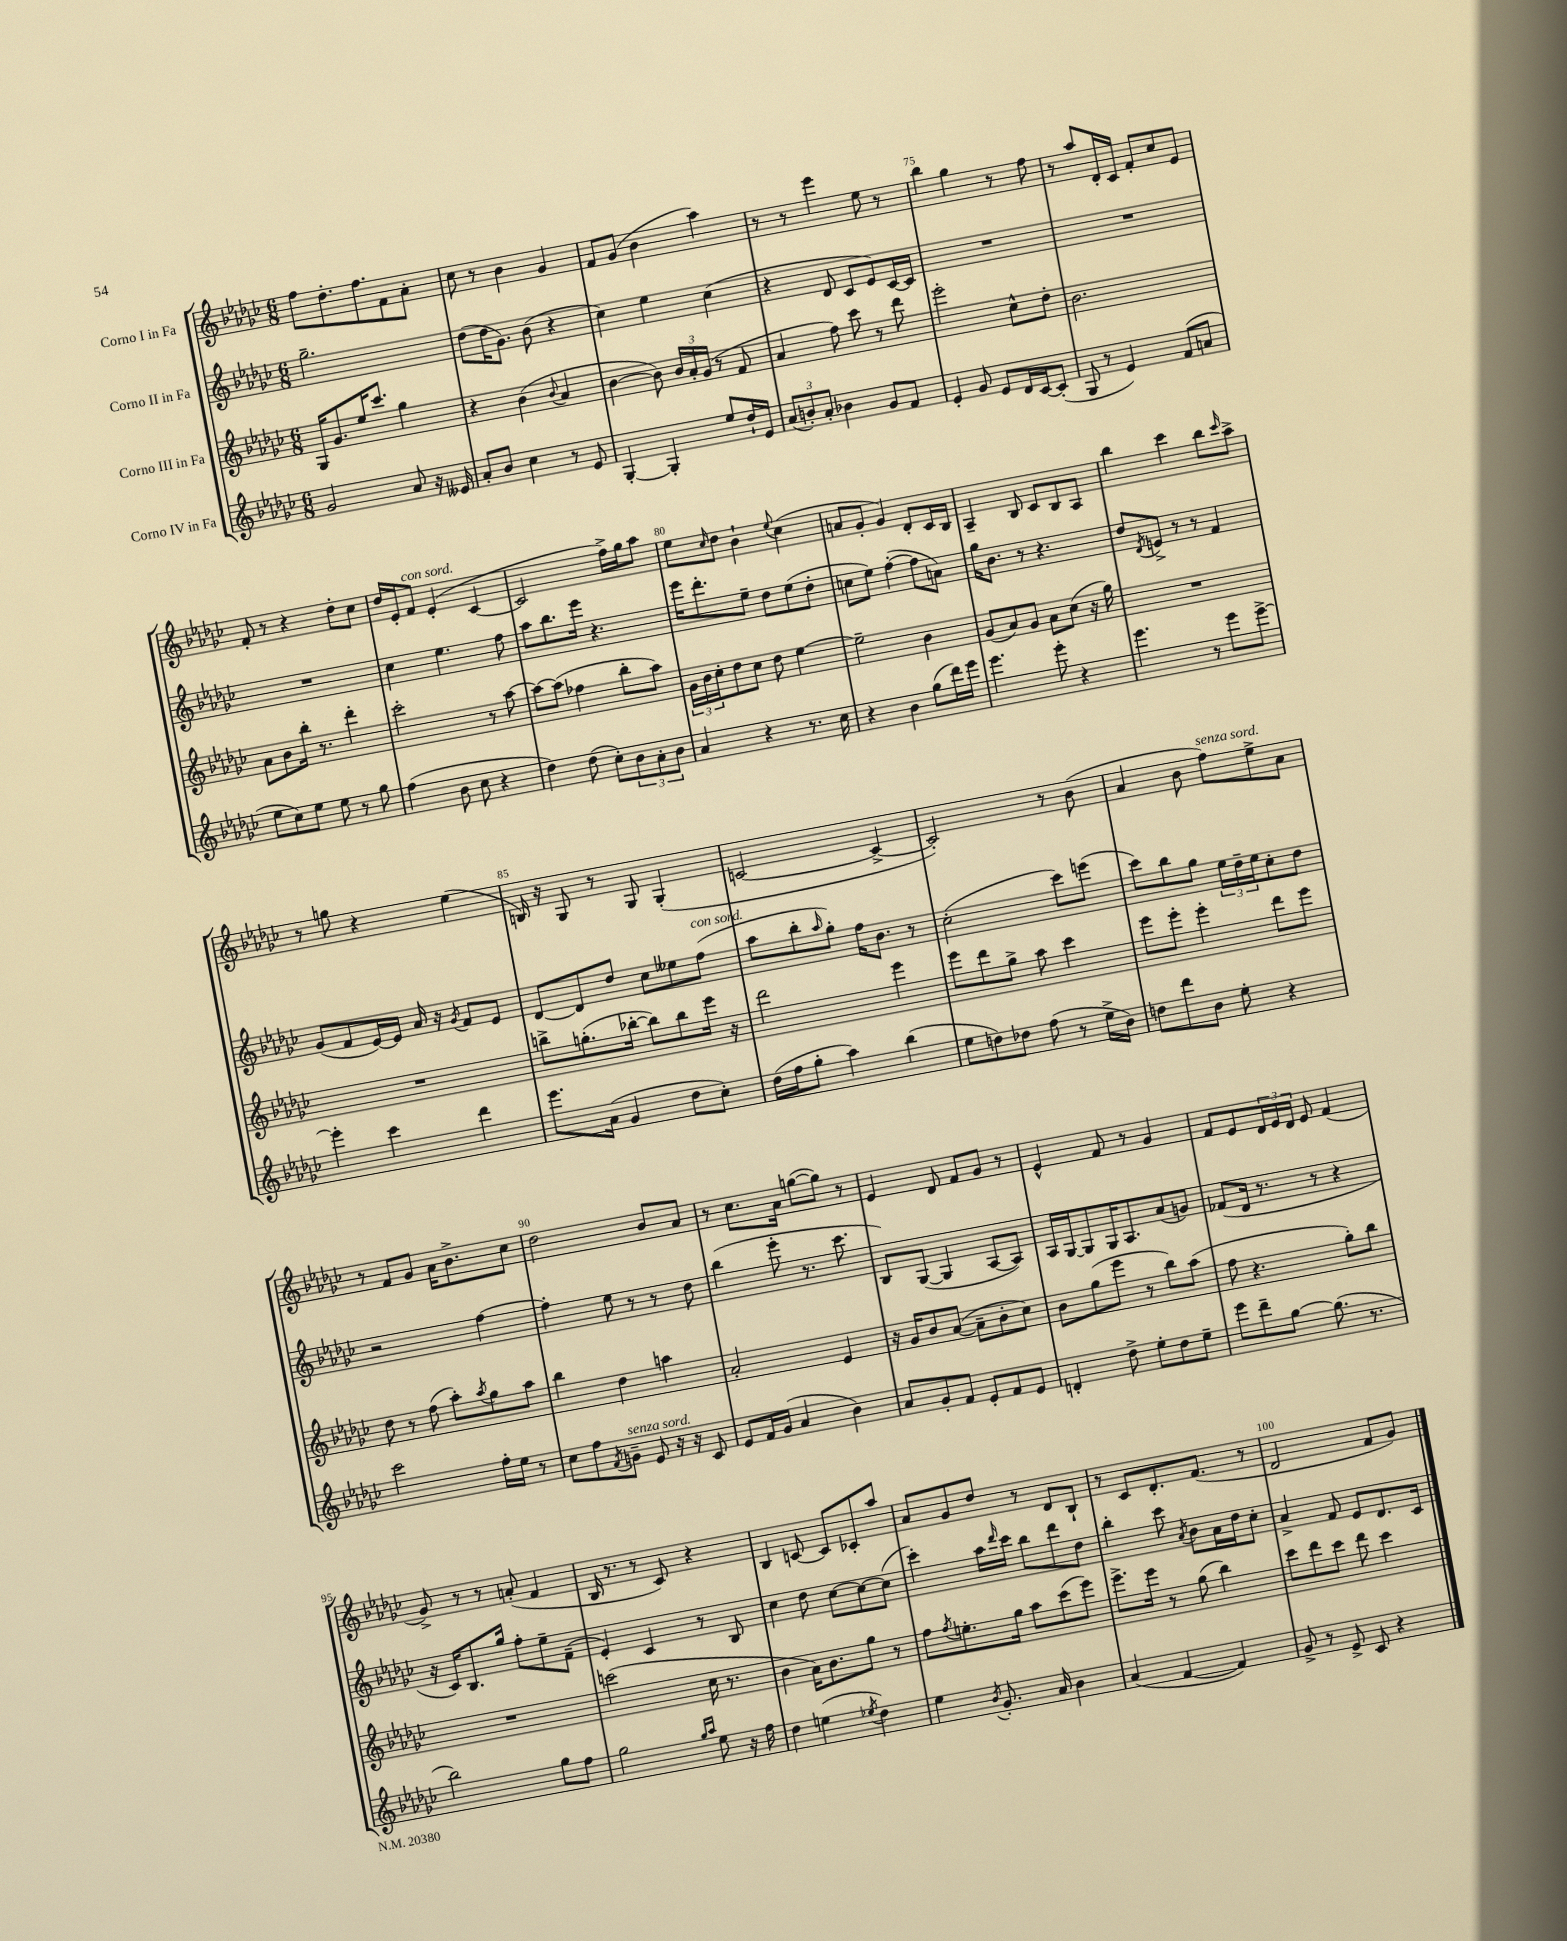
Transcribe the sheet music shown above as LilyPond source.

<<
\new StaffGroup <<
\new Staff = "s0" \with { instrumentName = "Corno I in Fa" } {
    \clef treble \key ges \major \numericTimeSignature \time 6/8
    f''8 des''8.-. f''8. f'8 aes'8-. |
    ces''8 r8 bes'4 ges'4 |
    f'8 ges'8( bes'4 aes''4) |
    r8 r8 ees'''4 ees''8 r8 |
    bes''4 ges''4 r8 f''8 |
    r8 aes''8 des'16-. ces'16 f'8-. ces''8 ees'8 |
    f'8-. r8 r4 des''8-. ces''8 |
    des''16 ees'16-. f'8^\markup { \italic "con sord." } ees'4-.( ces'4~ |
    ces'2 f''16->) ges''16 aes''8 |
    ees''8 \grace { ces''16 } des''8 bes'4-! \appoggiatura { ees''8 } ces''4( |
    a'8 ges'8-. ges'4) des'8-. ces'16 bes16 |
    aes4-- bes8 ces'8 bes8 aes8 |
    bes''4 ces'''4 bes''8 \grace { ces'''16 } aes''8-> |
    r8 g''8 r4 ees''4( |
    b16) r16 ges8 r8 ges8 ges4-.( |
    c'2~ c'4~-> |
    c'2-.) r8 bes'8( |
    aes'4 bes'8 f''8^\markup { \italic "senza sord." }) ees''8-> aes'8 |
    r8 f'8 ges'8 aes'16 bes'8.-> ces''8 |
    des''2 bes'8 aes'8 |
    r8 ces''8. aes'16 g''8~( g''8) r8 |
    ees'4 des'8 f'8 ges'8 r8 |
    ees'4-^ f'8 r8 ges'4 |
    f'8 ees'8 \tuplet 3/2 { des'16 ees'16 des'16 } ees'8 f'4( |
    ges'8->) r8 r8 a'8-.( f'4 |
    bes16 r8. r8 ces'8) r4 |
    bes4 c'8~ c'8 ces'8-. aes''8 |
    aes'8 ges'8 des''8 r8 des'8 bes8-! |
    r8 ces'8 des'8.-. f'8.( r8 |
    des'2 f'8 ges'8) \bar "|." |
}
\new Staff = "s1" \with { instrumentName = "Corno II in Fa" } {
    \clef treble \key ges \major \numericTimeSignature \time 6/8
    ges''2.-- |
    des''8( des''16 ges'8.) bes'8( r4 |
    ces''4) ees''4 ces''4( |
    r4 des'8 ces'8 ees'8) ces'16~ ces'16 |
    R2. |
    R2. |
    R2. |
    ces''4 ees''4. f''8 |
    aes''8 bes''8. ees'''16 r4. |
    ees'''16 des'''8.-. ees''8-- des''8 ees''8( des''8-. |
    c''8 ees''8) f''4~-.( f''8 a'8) |
    ges''16 bes'8. r8 r4. |
    des''8 \acciaccatura { des'8 } e'8-> r8 r8 f'4 |
    ges'8( f'8 ees'16~) ees'16 aes'16 r16 \acciaccatura { ges'8 } f'8 ees'8 |
    des'8~ des'8 des''8 ces''8 eeses''8 f''8^\markup { \italic "con sord." }( |
    aes''8 bes''8-. \grace { aes''16 } ges''8-.) f''16 bes'8. r8 |
    ces''2-.( ces'''8) e'''8( |
    ces'''8) bes''8 ges''8 \tuplet 3/2 { ees''16 des''16-- ees''16 } ces''8-. des''8 |
    r2 f''4~ |
    f''4-. ees''8 r8 r8 des''8 |
    bes''4( ees'''8-. r8. ces'''8. |
    bes8) ges8~( ges4 aes8~ aes8) |
    aes16 ges16~ ges8 ges16 aes8. aes'8( g'8) |
    fes'8( des'16 r8. r8 r4 |
    r16 ces'16) bes8. ges''16 f''8-. ees''8-- f'8--( |
    ees'4-.) ces'4 r8 bes8 |
    ces''4 des''8 ces''8~ ces''8~ ces''8( |
    ces'''4-.) aes''16 \grace { des'''16 } ces'''16 bes''8 des'''8 des''8 |
    bes''4-. ces'''8 \acciaccatura { aes'8 } bes'8 aes'16 des''16 ces''8-. |
    aes'4-> f'8 ees'8 des'8. ces'16 \bar "|." |
}
\new Staff = "s2" \with { instrumentName = "Corno III in Fa" } {
    \clef treble \key ges \major \numericTimeSignature \time 6/8
    ges16 ges'8. ees''16 ces'''8. ges''4 |
    r4 bes'4( \appoggiatura { bes'8 } aes'4 |
    bes'4~ bes'8) \tuplet 3/2 { bes'16 aes'16-. ges'16( } r8 f'8 |
    aes'4 f''8) ces'''8 r8 des'''8 |
    ees'''2-. ces''8-^ des''8-. |
    bes'2. |
    aes'8 bes'8 bes''16-. r8. des'''4-. |
    ces'''2-. r8 aes''8~ |
    aes''8~ aes''8( fes''4 bes''8-. aes''8) |
    \tuplet 3/2 { ges'16 bes'16 ces''16-. } des''8 ces''8 des''8 ees''4~ |
    ees''2-- bes'4 |
    ges'8( aes'8) ges'8 aes'8 ces''8( r16 ges''16) |
    R2. |
    R2. |
    b''8-> g''8.-.( bes''16~-. bes''8) bes''8 ees'''16 r16 |
    des'''2 ees'''4 |
    ees'''8 des'''8 ges''8-> aes''8 ces'''4 |
    ees'''8 ees'''8-. ees'''4-. des'''8 ees'''8 |
    des''8 r8 f''8( aes''8-.) \acciaccatura { aes''8 } ges''8 aes''8 |
    bes''4 des''4 a''4 |
    aes'2-. ees'4 |
    r16 ges'16 bes'8 aes'8~( aes'8-- bes'8-. ces''8) |
    bes'8 ges''8( ees'''8 r8 bes''8) aes''8( |
    f''8 r4. ges''8-.) bes''8 |
    R2. |
    c'''2( ces''16 r8. |
    bes'4 aes'16) bes'8. ges''8 r8 |
    f''8 \acciaccatura { f''8 } e''8.-. ges''16 aes''8 ces'''8( ees'''8) |
    ees'''8.-> ees'''16 r8 ges''8( bes''4) |
    ces'''8 des'''8 ces'''8 des'''8 ces'''4 \bar "|." |
}
\new Staff = "s3" \with { instrumentName = "Corno IV in Fa" } {
    \clef treble \key ges \major \numericTimeSignature \time 6/8
    ges'2 aes'8 r16 eeses'16 |
    aes'8-. bes'8 ces''4 r8 ees'8 |
    ges4~-. ges4-. ees''8 des''16-! ees'16 |
    \tuplet 3/2 { aes'8( b'8-.) aes'8-. } bes'4 ges'8 f'8 |
    ees'4-. ges'8 ees'8 des'16 ces'16~ ces'8-.( |
    ges8 r8 ees'4) f'8( a'8 |
    ees''8 ces''8) ees''8 ees''8 r8 ges''8 |
    f''4( bes'8 ces''8 r4 |
    des''4) des''8( ces''8-.) \tuplet 3/2 { bes'8 aes'8-. bes'8 } |
    aes'4 r4 r8. ces''16 |
    r4 bes'4 ges''8( des'''16) ees'''16 |
    ees'''4. ees'''8-. r4 |
    ees'''4. r8 ees'''8 ees'''8~-> |
    ees'''4-. ces'''4 des'''4 |
    ees'''8. aes'16( ges'4 des''8 ces''8-.) |
    des''16( f''16 ges''8-. aes''4) bes''4( |
    ees''8 d''8) des''8 f''8( r8 ees''16-> bes'16) |
    d''8 des'''8 bes'8 ees''8-. r4 |
    ces'''2 f''16-. ees''16 r8 |
    ces''8 f''8 \acciaccatura { f'8 } g'8--^\markup { \italic "senza sord." } ees'8 r16 r16 ces'8 |
    ees'8 f'16 ges'16( aes'4 bes'4) |
    aes'8 ges'8-. f'8 ees'8-. f'8 ees'8 |
    d'4-. des''8-> ees''8-. des''8 ees''8-- |
    ees'''8 des'''8-- ges''8~ ges''8.( r8. |
    bes''2) ges''8 f''8 |
    ges''2 \grace { ges''16 aes''16 } ees''8 r16 f''16 |
    des''4 e''4( \acciaccatura { ees''8 } des''4) |
    ees''4 \acciaccatura { bes'8 } ges'8.-. aes'16 bes'4 |
    aes'4( f'4~ f'4) |
    ges'8-> r8 ees'8-> ces'8 r4 \bar "|." |
}
>>
>>
\layout { \context { \Score currentBarNumber = #71 \override BarNumber.break-visibility = ##(#f #t #t) barNumberVisibility = #(every-nth-bar-number-visible 5) } }
